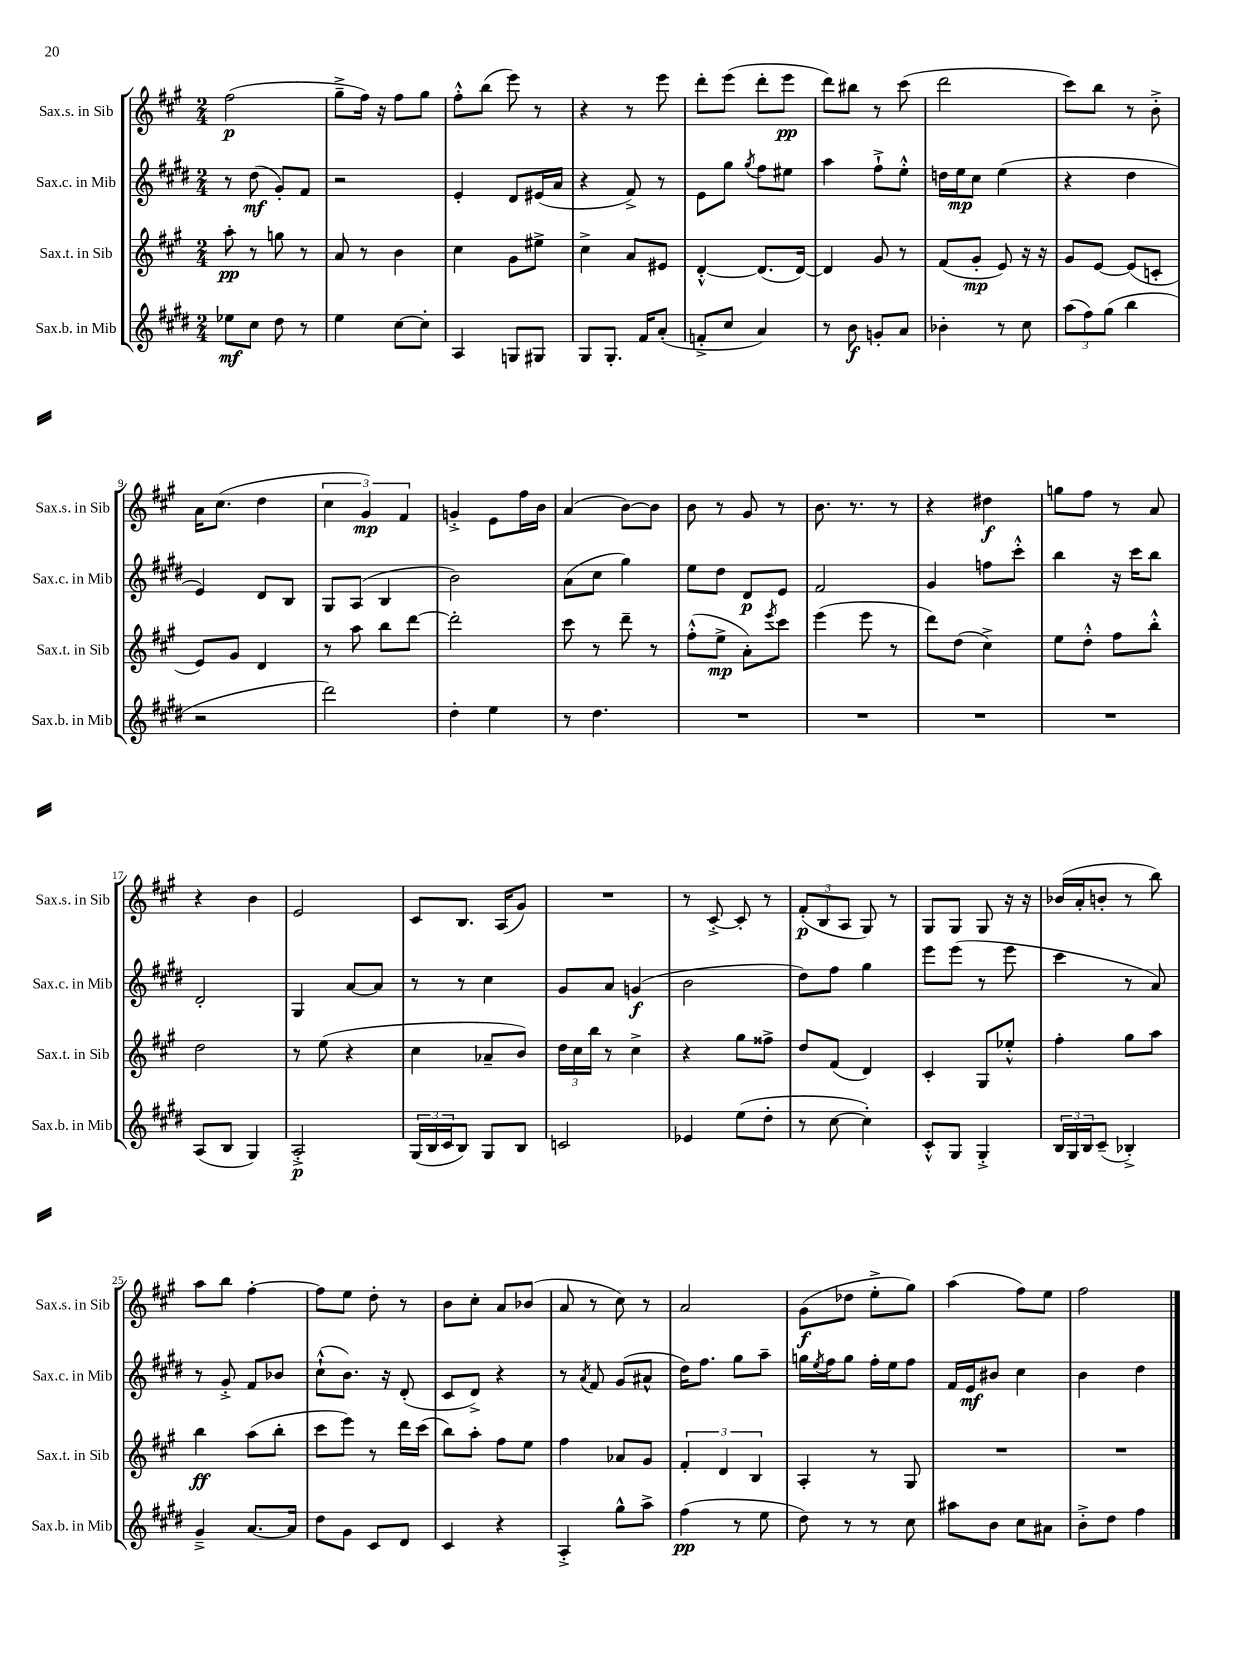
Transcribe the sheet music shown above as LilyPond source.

<<
\new StaffGroup <<
\new Staff = "s0" \with { instrumentName = "Sax.s. in Sib" shortInstrumentName = "Sax.s. in Sib" } {
    \clef treble \key a \major \numericTimeSignature \time 2/4
    fis''2\p( |
    gis''8---> fis''16) r16 fis''8 gis''8 |
    fis''8-.-^ b''8( e'''8) r8 |
    r4 r8 e'''8 |
    d'''8-. e'''8( d'''8-. e'''8\pp |
    d'''8) bis''8 r8 cis'''8( |
    d'''2 |
    cis'''8) b''8 r8 b'8-.-> |
    a'16 cis''8.( d''4 |
    \tuplet 3/2 { cis''4 gis'4\mp) fis'4 } |
    g'4-.-> e'8 fis''16 b'16 |
    a'4( b'8~) b'8 |
    b'8 r8 gis'8 r8 |
    b'8. r8. r8 |
    r4 dis''4\f |
    g''8 fis''8 r8 a'8 |
    r4 b'4 |
    e'2 |
    cis'8 b8. a16( gis'8) |
    R2 |
    r8 cis'8~-.-> cis'8-. r8 |
    \tuplet 3/2 { fis'8-.\p( b8 a8 } gis8) r8 |
    gis8 gis8 gis8 r16 r16 |
    bes'16( a'16-. b'8-. r8 b''8) |
    a''8 b''8 fis''4~-. |
    fis''8 e''8 d''8-. r8 |
    b'8 cis''8-. a'8 bes'8( |
    a'8 r8 cis''8) r8 |
    a'2 |
    gis'8\f( des''8 e''8-.-> gis''8) |
    a''4( fis''8) e''8 |
    fis''2 \bar "|." |
}
\new Staff = "s1" \with { instrumentName = "Sax.c. in Mib" shortInstrumentName = "Sax.c. in Mib" } {
    \clef treble \key e \major \numericTimeSignature \time 2/4
    r8 dis''8\mf( gis'8-.) fis'8 |
    r2 |
    e'4-. dis'8 eis'16( a'16 |
    r4 fis'8->) r8 |
    e'8 gis''8 \acciaccatura { gis''8 } fis''8 eis''8 |
    a''4 fis''8-!-> e''8-.-^ |
    d''16 e''16\mp cis''8 e''4( |
    r4 dis''4 |
    e'4) dis'8 b8 |
    gis8 a8( b4 |
    b'2) |
    a'8( cis''8 gis''4) |
    e''8 dis''8 dis'8\p e'8 |
    fis'2 |
    gis'4 f''8 cis'''8-.-^ |
    b''4 r16 cis'''16 b''8 |
    dis'2-. |
    gis4 a'8~ a'8 |
    r8 r8 cis''4 |
    gis'8 a'8 g'4\f( |
    b'2 |
    dis''8) fis''8 gis''4 |
    e'''8 e'''8( r8 e'''8 |
    cis'''4 r8 a'8) |
    r8 gis'8-.-> fis'8 bes'8 |
    cis''8-!-^( b'8.) r16 dis'8-.( |
    cis'8 dis'8->) r4 |
    r8 \acciaccatura { a'8 } fis'8 gis'8( ais'8-^ |
    dis''16) fis''8. gis''8 a''8-- |
    g''16 \acciaccatura { e''8 } fis''16 g''8 fis''16-. e''16 fis''8 |
    fis'16 e'16\mf bis'8 cis''4 |
    b'4 dis''4 \bar "|." |
}
\new Staff = "s2" \with { instrumentName = "Sax.t. in Sib" shortInstrumentName = "Sax.t. in Sib" } {
    \clef treble \key a \major \numericTimeSignature \time 2/4
    a''8-.\pp r8 g''8 r8 |
    a'8 r8 b'4 |
    cis''4 gis'8 eis''8-> |
    cis''4-> a'8 eis'8 |
    d'4~-.-^ d'8.( d'16~) |
    d'4 gis'8 r8 |
    fis'8( gis'8-.\mp e'8) r16 r16 |
    gis'8 e'8~ e'8( c'8-. |
    e'8) gis'8 d'4 |
    r8 a''8 b''8 d'''8~ |
    d'''2-. |
    cis'''8 r8 d'''8-- r8 |
    fis''8-.-^( e''8->\mp a'8-.) \acciaccatura { e'''8 } cis'''8 |
    e'''4( e'''8 r8 |
    d'''8) d''8( cis''4->) |
    e''8 d''8-.-^ fis''8 b''8-.-^ |
    d''2 |
    r8 e''8( r4 |
    cis''4 aes'8-- b'8) |
    \tuplet 3/2 { d''16 cis''16 b''16 } r8 cis''4-> |
    r4 gis''8 fisis''8-> |
    d''8 fis'8( d'4) |
    cis'4-. gis8 ees''8-.-^ |
    fis''4-. gis''8 a''8 |
    b''4\ff a''8( b''8-. |
    cis'''8 e'''8) r8 d'''16 cis'''16( |
    b''8) a''8-. fis''8 e''8 |
    fis''4 aes'8 gis'8 |
    \tuplet 3/2 { fis'4-. d'4 b4 } |
    a4-. r8 gis8 |
    R2 |
    R2 \bar "|." |
}
\new Staff = "s3" \with { instrumentName = "Sax.b. in Mib" shortInstrumentName = "Sax.b. in Mib" } {
    \clef treble \key e \major \numericTimeSignature \time 2/4
    ees''8\mf cis''8 dis''8 r8 |
    e''4 cis''8~ cis''8-. |
    a4 g8 gis8 |
    gis8 gis8.-. fis'16 a'8-.( |
    f'8-.-> cis''8 a'4) |
    r8 b'8\f g'8-. a'8 |
    bes'4-. r8 cis''8 |
    \tuplet 3/2 { a''8( fis''8) gis''8( } b''4 |
    r2 |
    dis'''2) |
    dis''4-. e''4 |
    r8 dis''4. |
    R2 |
    R2 |
    R2 |
    R2 |
    a8( b8 gis4) |
    a2-.->\p |
    \tuplet 3/2 { gis16( b16 cis'16 } b8) gis8 b8 |
    c'2 |
    ees'4 e''8( dis''8-. |
    r8 cis''8~ cis''4-.) |
    cis'8-.-^ gis8 gis4-.-> |
    \tuplet 3/2 { b16 gis16 b16 } cis'8--( bes4-.->) |
    gis'4---> a'8.~ a'16 |
    dis''8 gis'8 cis'8 dis'8 |
    cis'4 r4 |
    a4-.-> gis''8-^ a''8-> |
    fis''4\pp( r8 e''8 |
    dis''8) r8 r8 cis''8 |
    ais''8 b'8 cis''8 ais'8 |
    b'8-.-> dis''8 fis''4 \bar "|." |
}
>>
>>
